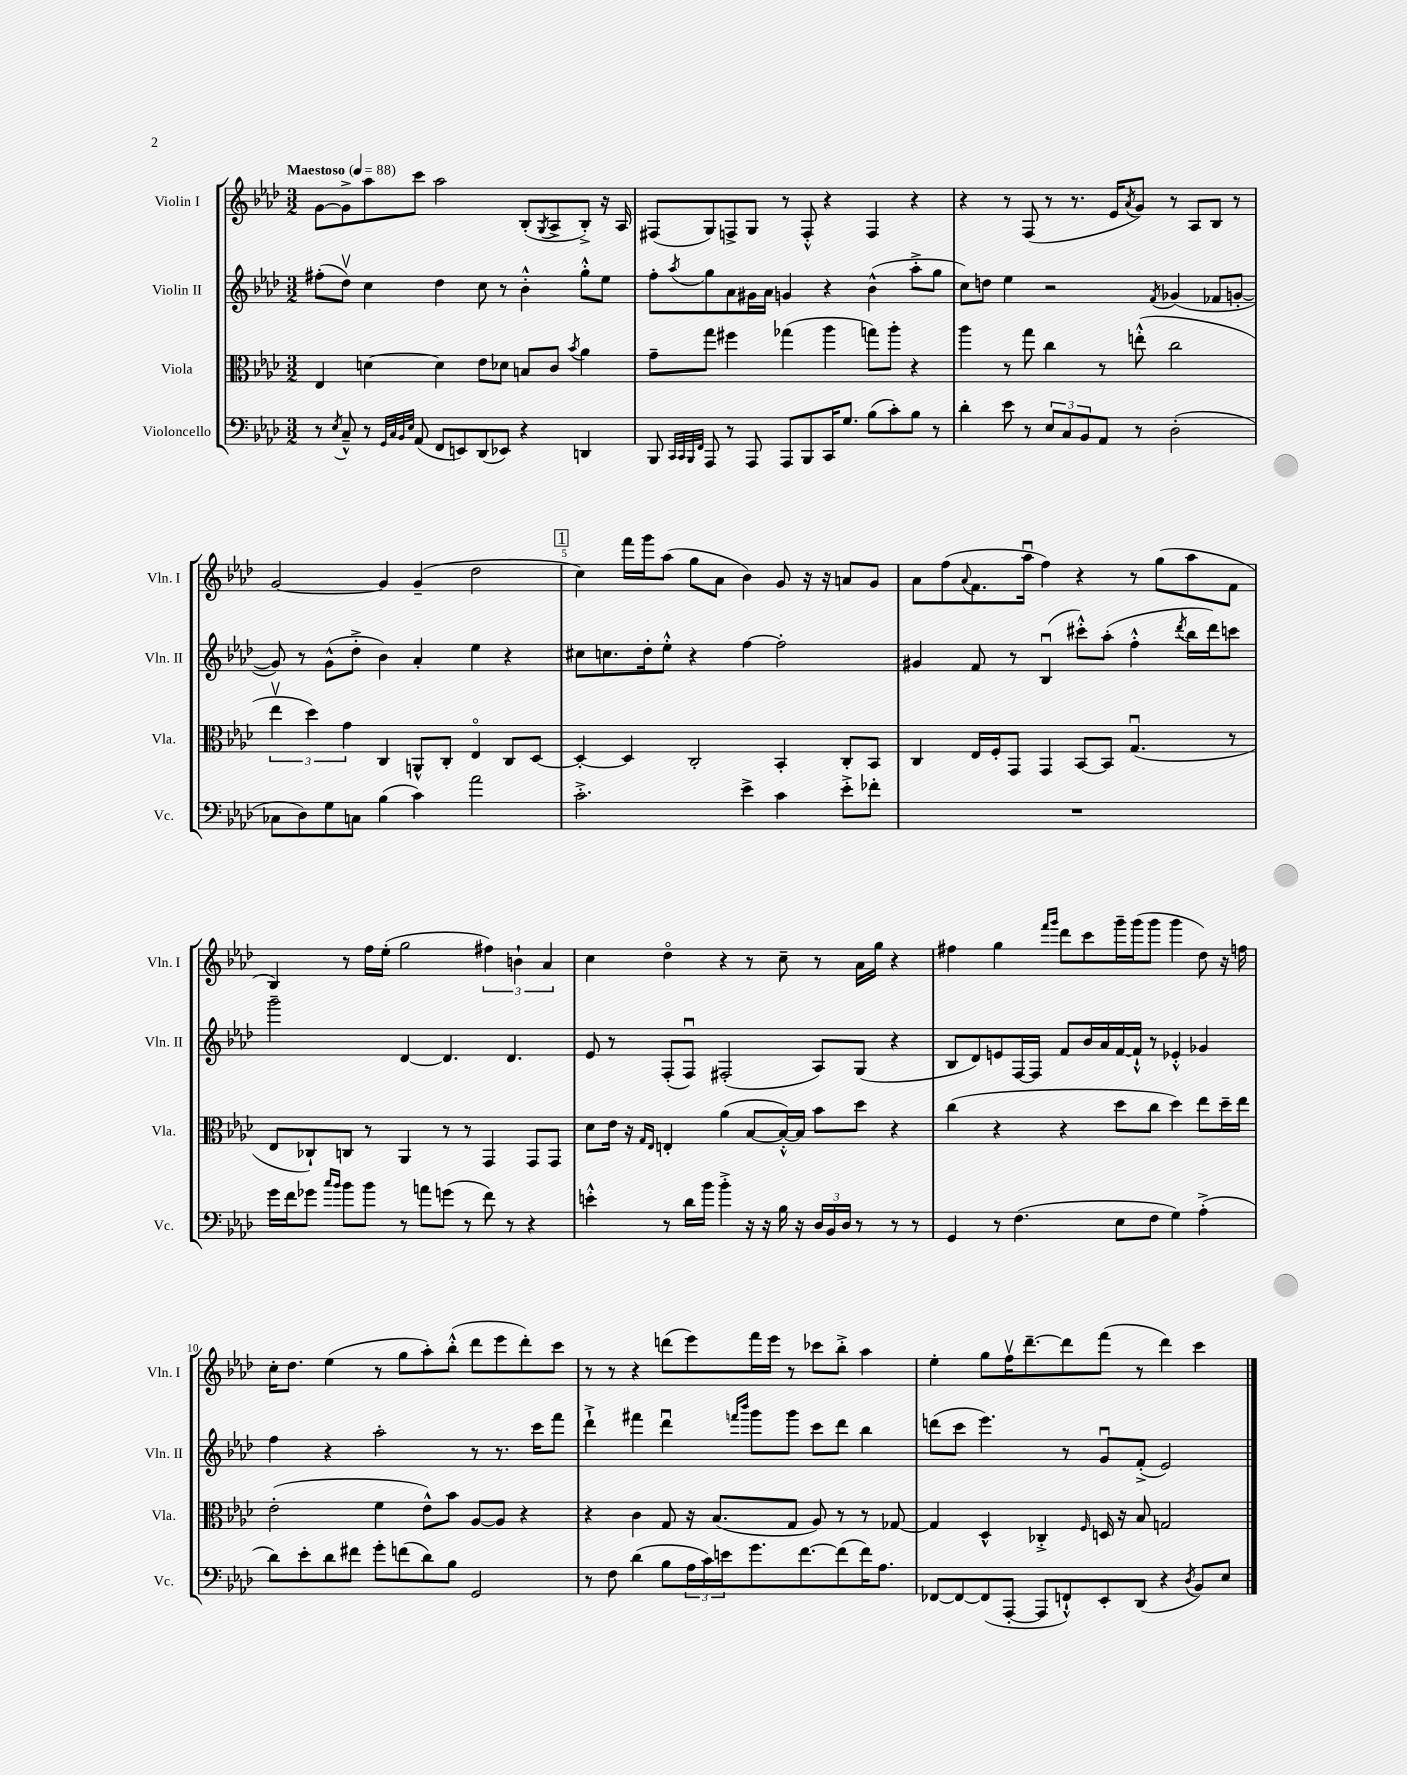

**kern	**kern	**kern	**kern
*staff4	*staff3	*staff2	*staff1
*clefF4	*clefC3	*clefG2	*clefG2
*k[b-e-a-d-]	*k[b-e-a-d-]	*k[b-e-a-d-]	*k[b-e-a-d-]
*M3/2	*M3/2	*M3/2	*M3/2
*MM88	*MM88	*MM88	*MM88
8r	4E-	(8ff#'	[8g
8qE-	.	.	.
8C~^^	.	8dd-v)	8g^]
8r	[4d	4cc	8aa-
32qqGG	.	.	.
32qqC	.	.	.
32qqBB-	.	.	.
32qqE-	.	.	.
(8AA-	.	.	8ccc
8FF	4d]	4dd-	2aa-
8EE)	.	.	.
(8DD-	8e-	8cc	.
8EE-)	8d-	8r	.
4r	8B	4b-'^^	(8B-'
.	.	.	8qG
.	8c	.	8A-^
.	8qb-	.	.
4DD	4a-	8gg'^^	8B-'^)
.	.	8ee-	16r
.	.	.	16A-
=	=	=	=
8BBB-	8g~	8ff'	(8F#
32qqCC	.	.	.
32qqCC	.	.	.
32qqBBB-	.	.	.
32qqFF	.	8qaa-	.
8AAA-	8gg	8gg	8G)
8r	4ff#	8a-	8F^
8AAA-	.	16g#	8G
.	.	16a-	.
8AAA-	(4gg-	4g	8r
8BBB-	.	.	8F'^^
16CC	4aa-	4r	4r
8.G	.	.	.
(8B-	8gg)	(4b-^^	4F
8c')	8aa-'	.	.
8B-	4r	8aa-'^	4r
8r	.	8gg	.
=	=	=	=
4d-'	4aa-	8cc)	4r
.	.	8dd	.
8e-	8r	4ee-	8r
8r	8gg	.	(8F
12E-	4cc	2r	8r
12C	.	.	.
.	.	.	8.r
12BB-	.	.	.
8AA-	8r	.	.
.	.	.	16e-
.	.	.	8qa-
8r	(8ee'^^	.	8g)
.	.	8qf	.
(2D-'	2cc	(4g-	8r
.	.	.	8A-
.	.	8f-	8B-
.	.	[8g'	8r
=	=	=	=
8C-	6ee-v	8g])	[2g
8D-)	.	8r	.
.	6dd-)	.	.
8G	.	(8g^^	.
.	6g	.	.
8C	.	8dd-'^	.
(4B-	4C	4b-)	4g]
4c)	8AA^^	4a-'	(4g~
.	8C'	.	.
2a-	4E-o	4ee-	2dd-
.	8C	4r	.
.	[8D-	.	.
=	=	=	=
2.c'^	4D-'_	8cc#	4cc)
.	.	8.cc	.
.	4D-]	.	16fff
.	.	16dd-'	16ggg
.	.	8ee-'^^	(8aa-
.	2C'	4r	8gg
.	.	.	8a-
4e-^	.	[4ff	4b-)
4c	4BB-'	2ff']	8g
.	.	.	16r
.	.	.	16r
8e-'^	8C'	.	8a
8f-'	8BB-	.	8g
=	=	=	=
1.r	4C	4g#	8a-
.	.	.	(8ff
.	.	.	8qqa-
.	16E-	8f	8.f
.	16F'	.	.
.	8GG	8r	.
.	.	.	16aa-u
.	4GG	(4B-u	4ff)
.	[8BB-	8ccc#'^^)	4r
.	8BB-]	(8aa-'	.
.	(4.Gu	4ff'^^	8r
.	.	.	(8gg
.	.	8qddd-	.
.	.	16bb-	8aa-
.	.	16ddd-)	.
.	8r	8ccc	8f
=	=	=	=
16g	8E-	2ggg~	4B-)
16f	.	.	.
8g-	8C-`)	.	.
16qqcc	.	.	.
16qqb-	.	.	.
8b-	8C	.	8r
8b-	8r	.	16ff
.	.	.	(16ee-'
8r	4AA-	[4d-	2gg
8a	.	.	.
(8g	8r	4.d-]	.
8r	8r	.	.
8f)	4GG	.	6ff#)
8r	.	4.d-	.
.	.	.	6b`
4r	8GG	.	.
.	.	.	6a-
.	8GG	.	.
=	=	=	=
4e'^^	8d-	8e-	4cc
.	16e-	8r	.
.	16r	.	.
.	16qqG	.	.
.	16qqE-	.	.
8r	4E'	(8F'	4dd-o
16d-	.	8Fu)	.
16b-	.	.	.
4b-'^	(4a-	(2F#'	4r
16r	[8B-	.	8r
16r	.	.	.
16B-	16B-'^^_)	.	8cc~
16r	16B-]	.	.
24D-	8b-	8A-)	8r
24BB-	.	.	.
24D-	.	.	.
8r	8dd-	(8G	16a-
.	.	.	16gg
8r	4r	4r	4r
8r	.	.	.
=	=	=	=
4GG	(4cc	8B-	4ff#
.	.	8d-)	.
8r	4r	8e	4gg
(4.F	.	[16F	.
.	.	16F]	.
.	.	.	16qqfff
.	.	.	16qqggg
.	4r	8f	8ddd-
.	.	16b-	8ccc
.	.	16a-	.
8E-	8dd-	[16f	16ggg~
.	.	16f`^^]	(16ggg
8F	8cc	8r	8ggg
4G)	4dd-)	4e-'^^	4ggg
(4A-'^	8ee-	4g-	8dd-)
.	16dd-~	.	16r
.	16ee-	.	16ff
=	=	=	=
8d-)	(2e-'	4ff	16cc'
.	.	.	8.dd-
8e-'	.	.	.
8d-	.	4r	(4ee-
8f#	.	.	.
8g'	4f	2aa-'	8r
(8f	.	.	8gg
8d-)	8e-^^)	.	8aa-')
8B-	8b-	.	(8bb-'^^
2GG	[8A-	8r	8ddd-
.	8A-]	8.r	8eee-
.	4r	.	8ddd-')
.	.	16ccc	.
.	.	8fff	8ccc
=	=	=	=
8r	4r	4ddd-`^	8r
8F	.	.	8r
(4d-	4c	4fff#	4r
8B-	8G	4ddd-u	(8ddd
24A-	16r	.	8eee-)
24c)	.	.	.
.	(8.B-	.	.
24e	.	.	.
.	.	16qqfff	.
.	.	16qqbbb-	.
8.g	.	8ggg	16fff
.	.	.	16eee-
.	8G	8ggg	8r
[8.f	.	.	.
.	8A-)	8ccc	8ccc-
(8f]	8r	8ddd-	8bb-'^
16f)	8r	4bb-	4aa-
8.A-	.	.	.
.	[8G-	.	.
=	=	=	=
[8FF-	4G-]	(8ddd	4ee-'
8FF-_	.	8ccc	.
(8FF-]	4D-^^	4.eee-)	8gg
[8AAA-'	.	.	16ffv
.	.	.	[8.ddd-~
8AAA-]	4C-'^	.	.
8FF`^^)	.	8r	8ddd-]
.	16qqF	.	.
8EE-'	16D	8gu	(8fff
.	16r	.	.
(8DD-	8B-	(8f'^	8r
4r	2G	2e-)	4ddd-)
8qD-	.	.	.
8BB-)	.	.	4ccc
8E-	.	.	.
==	==	==	==
*-	*-	*-	*-
